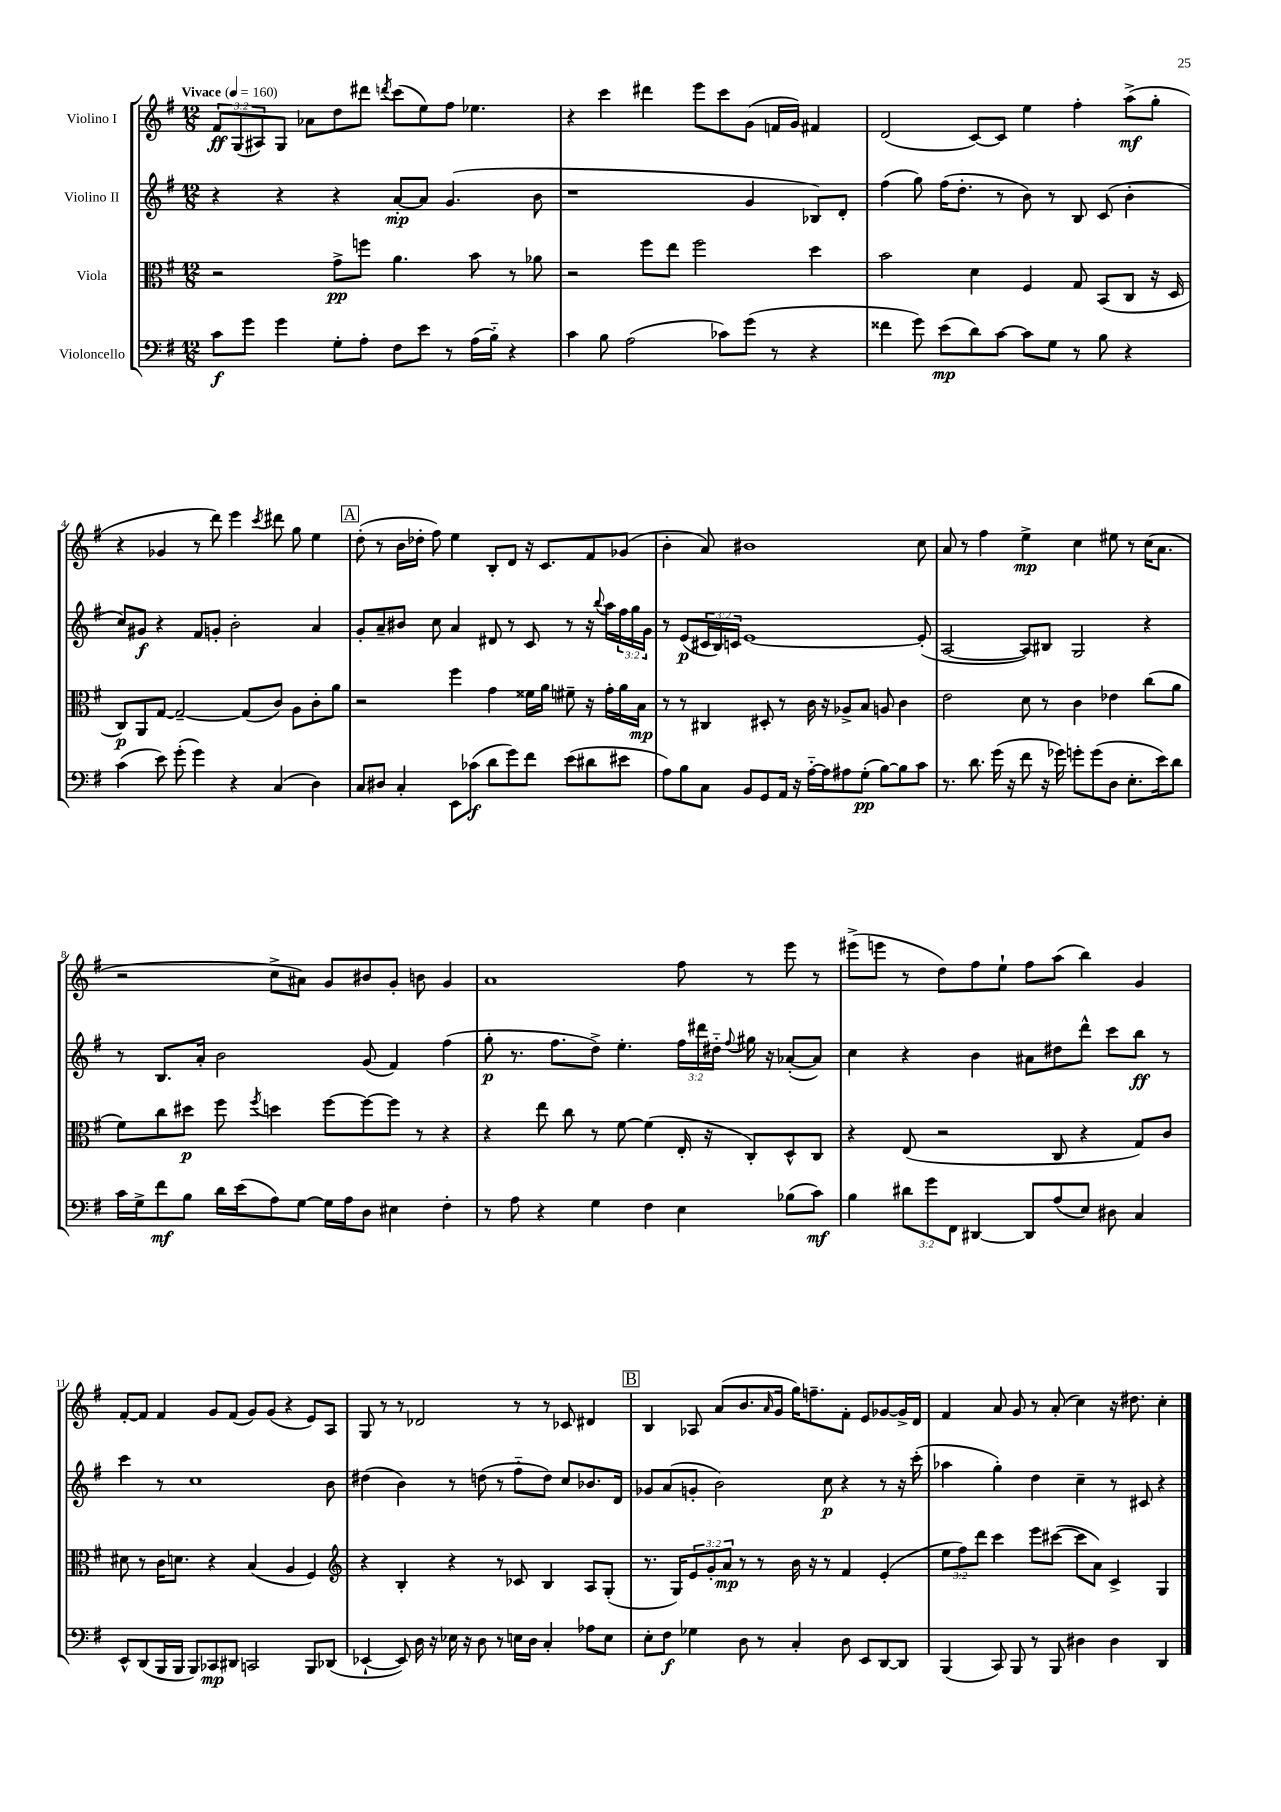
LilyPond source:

<<
\new StaffGroup <<
\new Staff = "s0" \with { instrumentName = "Violino I" } {
    \clef treble \key g \major \numericTimeSignature \time 12/8 \override Staff.TupletNumber.text = #tuplet-number::calc-fraction-text \tempo "Vivace" 4 = 160
    \tuplet 3/2 { fis'8\ff g8( ais8) } g8 aes'8 d''8 dis'''8 \acciaccatura { d'''8 } c'''8( e''8) fis''8 ees''4. |
    r4 c'''4 dis'''4 e'''8 c'''8 g'8( f'16 g'16) fis'4 |
    d'2( c'8~) c'8 e''4 fis''4-. a''8->\mf( g''8-. |
    r4 ges'4 r8 d'''8) e'''4 \acciaccatura { c'''8 } dis'''8 g''8 e''4 |
    \mark \markup { \box "A" } d''8-.( r8 b'16 des''16-. fis''8) e''4 b8-. d'8 r16 c'8. fis'8 ges'8( |
    b'4-. a'8) bis'1 c''8 |
    a'8 r8 fis''4 e''4->\mp c''4 eis''8 r8 c''16( a'8. |
    r2 c''8-> ais'8) g'8 bis'8 g'8-. b'8 g'4 |
    a'1 fis''8 r8 e'''8 r8 |
    eis'''8->( e'''8 r8 d''8) fis''8 e''8-! fis''8 a''8( b''4) g'4 |
    fis'8~-. fis'8 fis'4 g'8 fis'8( g'8) g'8( r4 e'8) a8 |
    g8 r8 r8 des'2 r8 r8 ces'8 dis'4 |
    \mark \markup { \box "B" } b4 aes8 a'8( b'8. \grace { a'16 } g'16 g''16) f''8.-- fis'8-. e'8 ges'8~ ges'16-> d'16 |
    fis'4 a'8 g'8 r8 a'8-.( c''4) r16 dis''8. c''4-. \bar "|." |
}
\new Staff = "s1" \with { instrumentName = "Violino II" } {
    \clef treble \key g \major \numericTimeSignature \time 12/8 \override Staff.TupletNumber.text = #tuplet-number::calc-fraction-text
    r4 r4 r4 a'8~-.\mp a'8 g'4.( b'8 |
    r1 g'4 bes8) d'8-. |
    fis''4( g''8) fis''16( d''8.-. r8 b'8) r8 b8 c'8( b'4-. |
    c''8) gis'8\f r4 fis'8 g'8-. b'2-. a'4 |
    \mark \markup { \box "A" } g'8-. a'8-- bis'8 c''8 a'4 dis'8 r8 c'8 r8 r16 \appoggiatura { b''8 } a''16 \tuplet 3/2 { fis''16 g''16 g'16 } |
    r8 e'8\p( \tuplet 3/2 { cis'16 b16) c'16 } e'1~ e'8-.( |
    a2~ a8) bis8 g2 r4 |
    r8 b8. a'16-. b'2 g'8( fis'4) fis''4( |
    g''8-.\p r8. fis''8. d''8->) e''4.-. \tuplet 3/2 { fis''16 dis'''16 dis''16-_ } \appoggiatura { fis''8 } gis''16 r16 aes'8~-.( aes'8) |
    c''4 r4 b'4 ais'8 dis''8 d'''8-^ c'''8 b''8\ff r8 |
    c'''4 r8 c''1 b'8 |
    dis''4( b'4) r8 d''8( r8 fis''8-_ d''8) c''8 bes'8. d'16 |
    \mark \markup { \box "B" } ges'8 a'8( g'8-. b'2) c''8\p r4 r8 r16 c'''16-.( |
    aes''4 g''4-.) d''4 c''4-- r8 cis'8 r4 \bar "|." |
}
\new Staff = "s2" \with { instrumentName = "Viola" } {
    \clef alto \key g \major \numericTimeSignature \time 12/8 \override Staff.TupletNumber.text = #tuplet-number::calc-fraction-text
    r2 g'8->\pp f''8 a'4. b'8 r8 aes'8 |
    r2 fis''8 e''8 fis''2 d''4 |
    b'2 d'4 fis4 g8 b,8( c8 r16 d16 |
    c8\p) a,8 g8~ g2~-- g8( c'8) a8 c'8-. a'8 |
    \mark \markup { \box "A" } r2 fis''4 g'4 fisis'16 a'16 fis'8-- r16 g'16-. a'16 b16\mp |
    r8 r8 cis4 dis8-. r8 c'16 r16 aes8-> b8 a8 c'4 |
    e'2 d'8 r8 c'4 ees'4 c''8( a'8 |
    fis'8) c''8 dis''8\p fis''8 \acciaccatura { fis''8 } d''4 fis''8~ fis''8~ fis''8 r8 r4 |
    r4 e''8 c''8 r8 fis'8~ fis'4( e16-. r16 c8-.) d8-^ c8 |
    r4 e8( r2 c8 r4 g8) c'8 |
    dis'8 r8 c'16 d'8. r4 b4( a4 fis4) |
    \clef treble r4 b4-. r4 r8 ces'8 b4 a8 g8-.( |
    \mark \markup { \box "B" } r8. g16) \tuplet 3/2 { e'8 g'8-. a'8\mp } r8 r8 b'16 r16 r8 fis'4 e'4-.( |
    \tuplet 3/2 { e''8 fis''8) d'''8 } c'''4 e'''8 cis'''8~( cis'''8 a'8) c'4-> g4 \bar "|." |
}
\new Staff = "s3" \with { instrumentName = "Violoncello" } {
    \clef bass \key g \major \numericTimeSignature \time 12/8 \override Staff.TupletNumber.text = #tuplet-number::calc-fraction-text
    c'8\f g'8 g'4 g8-. a8-. fis8 e'8 r8 a16( b16-_) r4 |
    c'4 b8 a2( ces'8) g'8( r8 r4 |
    fisis'4 g'8) e'8\mp( d'8) c'8~ c'8 g8 r8 b8 r4 |
    c'4( e'8) g'8-.( g'4) r4 c4( d4) |
    \mark \markup { \box "A" } c8 dis8 c4-. e,8 ces'8\f( d'8 g'8) fis'8 e'8( dis'8 eis'8 |
    a8) b8 c8 b,8 g,8 a,16 r16 a16~-_ a16 ais8 g8-.\pp( b8~) b8 c'8 |
    r8. d'8. g'16( r16 fis'8 r16 ges'16) g'8-. g'8( d8 e8.-. e'16) d'8 |
    c'16 g16-> fis'8\mf b8 d'16 e'16( a8) g8~ g16 a16 d8 eis4 fis4-. |
    r8 a8 r4 g4 fis4 e4 bes8( c'8\mf) |
    b4 \tuplet 3/2 { dis'8 g'8 fis,8 } dis,4~ dis,8 a8( e8) dis8 c4 |
    e,8-^ d,8( b,,16 b,,16 b,,8) ces,8\mp dis,8 c,2 b,,8 des,8( |
    ees,4~-! ees,8) d16 r16 ees16 r16 d8 r8 e16 d16 c4-. aes8 e8 |
    \mark \markup { \box "B" } e8-. fis8\f ges4 d8 r8 c4-. d8 e,8 d,8~ d,8 |
    b,,4( c,8) b,,8 r8 b,,8 dis4 dis4 d,4 \bar "|." |
}
>>
>>
